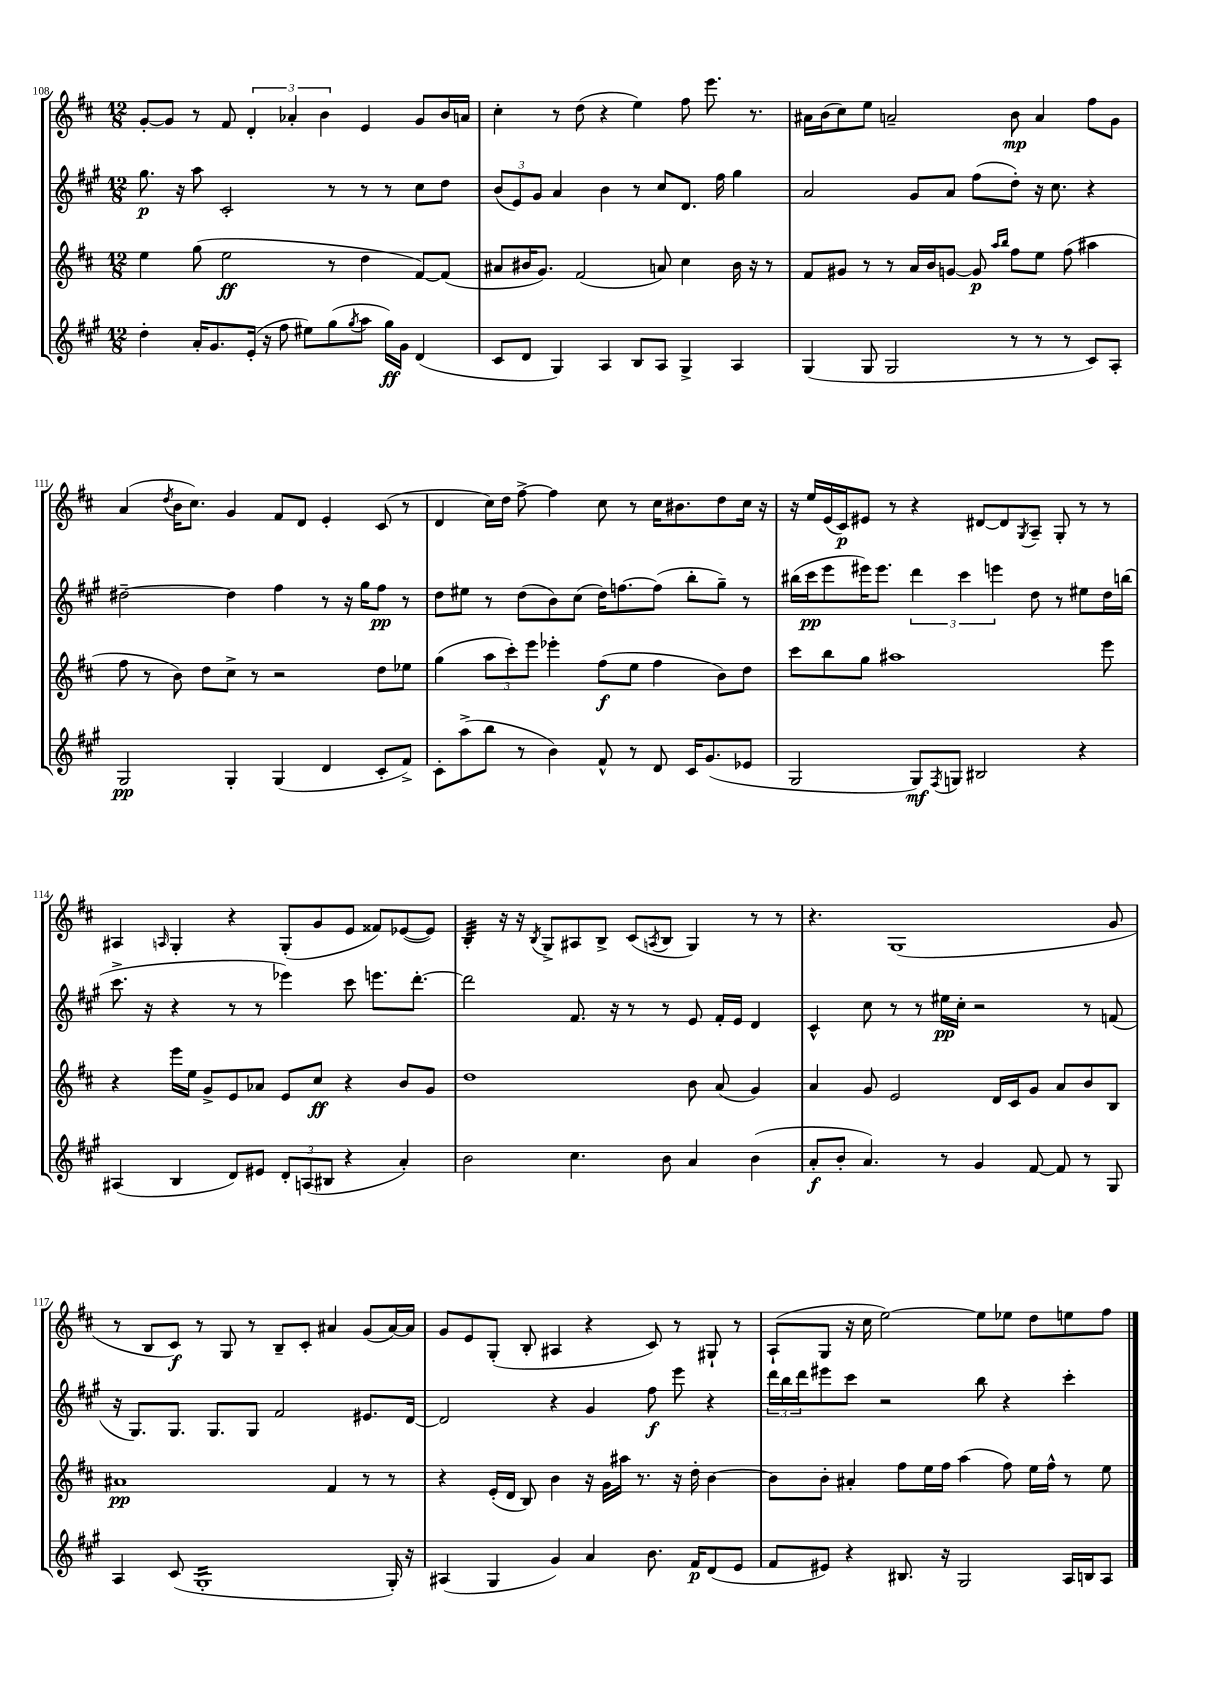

**kern	**kern	**kern	**kern
*staff4	*staff3	*staff2	*staff1
*clefG2	*clefG2	*clefG2	*clefG2
*k[f#c#g#]	*k[f#c#]	*k[f#c#g#]	*k[f#c#]
*M12/8	*M12/8	*M12/8	*M12/8
4dd'	4ee	8.gg#	[8g'
.	.	.	8g]
.	.	16r	.
16a'	(8gg	8aa	8r
8.g#	.	.	.
.	2ee	2c#'	8f#
(16e'	.	.	6d'
16r	.	.	.
8ff#	.	.	.
.	.	.	6a-'
8ee#)	.	.	.
.	.	.	6b
(8gg#	8r	8r	.
8qgg#	.	.	.
8aa	4dd	8r	4e
16gg#)	.	8r	.
16g#	.	.	.
(4d	[8f#)	8cc#	8g
.	(8f#]	8dd	16b
.	.	.	16a
=	=	=	=
8c#	8a#	(12b	4cc#'
.	.	12e)	.
8d	16b#	.	.
.	.	12g#	.
.	8.g)	.	.
4G#)	.	4a	8r
.	(2f#	.	(8dd
4A	.	4b	4r
8B	.	8r	4ee)
8A	8a)	8cc#	.
4G#^	4cc#	8.d	8ff#
.	.	.	8.eee
.	.	16ff#	.
4A	16b#	4gg#	.
.	16r	.	8.r
.	8r	.	.
=	=	=	=
(4G#	8f#	2a	16a#
.	.	.	(16b
.	8g#	.	8cc#)
8G#	8r	.	8ee
2G#	8r	.	2a~
.	16a	8g#	.
.	16b	.	.
.	[8g	8a	.
.	8g]	(8ff#	.
.	16qqaa	.	.
.	16qqbb	.	.
8r	8ff#	8dd')	8b
8r	8ee	16r	4a
.	.	8.cc#	.
8r	(8ff#	.	.
8c#)	4aa#	4r	8ff#
8A'	.	.	8g
=	=	=	=
2G#	8ff#	[2dd#~	(4a
.	8r	.	.
.	.	.	8qdd
.	8b)	.	16b
.	.	.	8.cc#)
.	8dd	.	.
4G#'	8cc#^	4dd#]	4g
.	8r	.	.
(4G#	2r	4ff#	8f#
.	.	.	8d
4d	.	8r	4e'
.	.	16r	.
.	.	16gg#	.
8c#'	8dd	8ff#	(8c#
8f#^)	8ee-	8r	8r
=	=	=	=
8c#'	(4gg	8dd	4d
(8aa^	.	8ee#	.
8bb	12aa	8r	16cc#)
.	.	.	16dd
.	12ccc#')	.	.
8r	.	(8dd	[8ff#^
.	12eee	.	.
4b)	4eee-'	8b)	4ff#]
.	.	(8cc#	.
8f#^^	(8ff#	16dd)	8cc#
.	.	[8.ff	.
8r	8ee	.	8r
8d	4ff#	(8ff]	16cc#
.	.	.	8.b#
16c#	.	8bb'	.
(8.g#	.	.	.
.	8b)	8gg#~)	8dd
8e-	8dd	8r	16cc#
.	.	.	16r
=	=	=	=
2G#	8ccc#	(16bb#	16r
.	.	16ccc#	16ee
.	8bb	8eee	(16e
.	.	.	16c#)
.	8gg	16eee#)	8e#
.	.	8.eee#	.
.	1aa#	.	8r
8G#)	.	6ddd	4r
8qF#	.	.	.
8G	.	.	.
.	.	6ccc#	.
2B#	.	.	[8d#
.	.	6eee	.
.	.	.	8d#]
.	.	.	8qG
.	.	8dd	8A~
.	.	8r	8G'
4r	.	8ee#	8r
.	8eee	16dd	8r
.	.	(16bb	.
=	=	=	=
(4A#	4r	8.ccc#^	4A#
.	.	16r	.
.	.	.	16qqA
4B	16eee	4r	4G'
.	16ee	.	.
.	8g^	.	.
8d)	8e	8r	4r
8e#	8a-	8r	.
12d'	8e	4eee-)	(8G'
(12A	.	.	.
.	8cc#	.	8g
12B#	.	.	.
4r	4r	8ccc#	8e
.	.	8.eee	8f##)
4a')	8b	.	([8e-
.	.	[8.ddd'	.
.	8g	.	8e-])
=	=	=	=
2b	1dd	2ddd]	4B'
.	.	.	16r
.	.	.	16r
.	.	.	8qB
.	.	.	8G^
4.cc#	.	8.f#	8A#
.	.	.	8B^
.	.	16r	.
.	.	8r	(8c#
.	.	.	8qA
8b	.	8r	8B
4a	8b	8e	4G)
.	(8a	16f#'	.
.	.	16e	.
(4b	4g)	4d	8r
.	.	.	8r
=	=	=	=
8a'	4a	4c#^^	4.r
8b'	.	.	.
4.a)	8g	8cc#	.
.	2e	8r	(1G
.	.	8r	.
8r	.	16ee#	.
.	.	16cc#'	.
4g#	.	2r	.
.	16d	.	.
.	16c#	.	.
[8f#	8g	.	.
8f#]	8a	.	.
8r	8b	8r	.
8G#	8B	(8f	8g
=	=	=	=
4A	1a#	16r	8r
.	.	8.G#)	.
.	.	.	8B
(8c#	.	8.G#	8c#)
1G#'	.	.	8r
.	.	8.G#	.
.	.	.	8G
.	.	8G#	8r
.	.	2f#	8B~
.	.	.	8c#'
.	4f#	.	4a#
.	8r	8.e#	(8g
16G#')	8r	.	[16a#)
16r	.	[16d	16a#]
=	=	=	=
(4A#	4r	2d]	8g
.	.	.	8e
4G#	(16e'	.	(8G'
.	16d	.	.
.	8B)	.	8B'
4g#)	4b	4r	4A#
4a	16r	4g#	4r
.	16g	.	.
.	16aa#	.	.
.	8.r	.	.
8.b	.	8ff#	8c#)
.	16r	8eee	8r
16f#	16dd'	.	.
(8d	[4b	4r	8G#`
8e	.	.	8r
=	=	=	=
8f#	8b]	24ddd	(8A`
.	.	24bb	.
.	.	24ddd	.
8e#)	8b'	8eee#	8G
4r	4a#'	8ccc#	16r
.	.	.	16cc#
.	.	2r	[2ee)
8.B#	8ff#	.	.
.	16ee	.	.
16r	16ff#	.	.
2G#	(4aa	.	.
.	.	8bb	8ee]
.	8ff#)	4r	8ee-
.	16ee	.	8dd
.	16ff#^^	.	.
16A	8r	4ccc#'	8ee
16B	.	.	.
8A	8ee	.	8ff#
==	==	==	==
*-	*-	*-	*-
